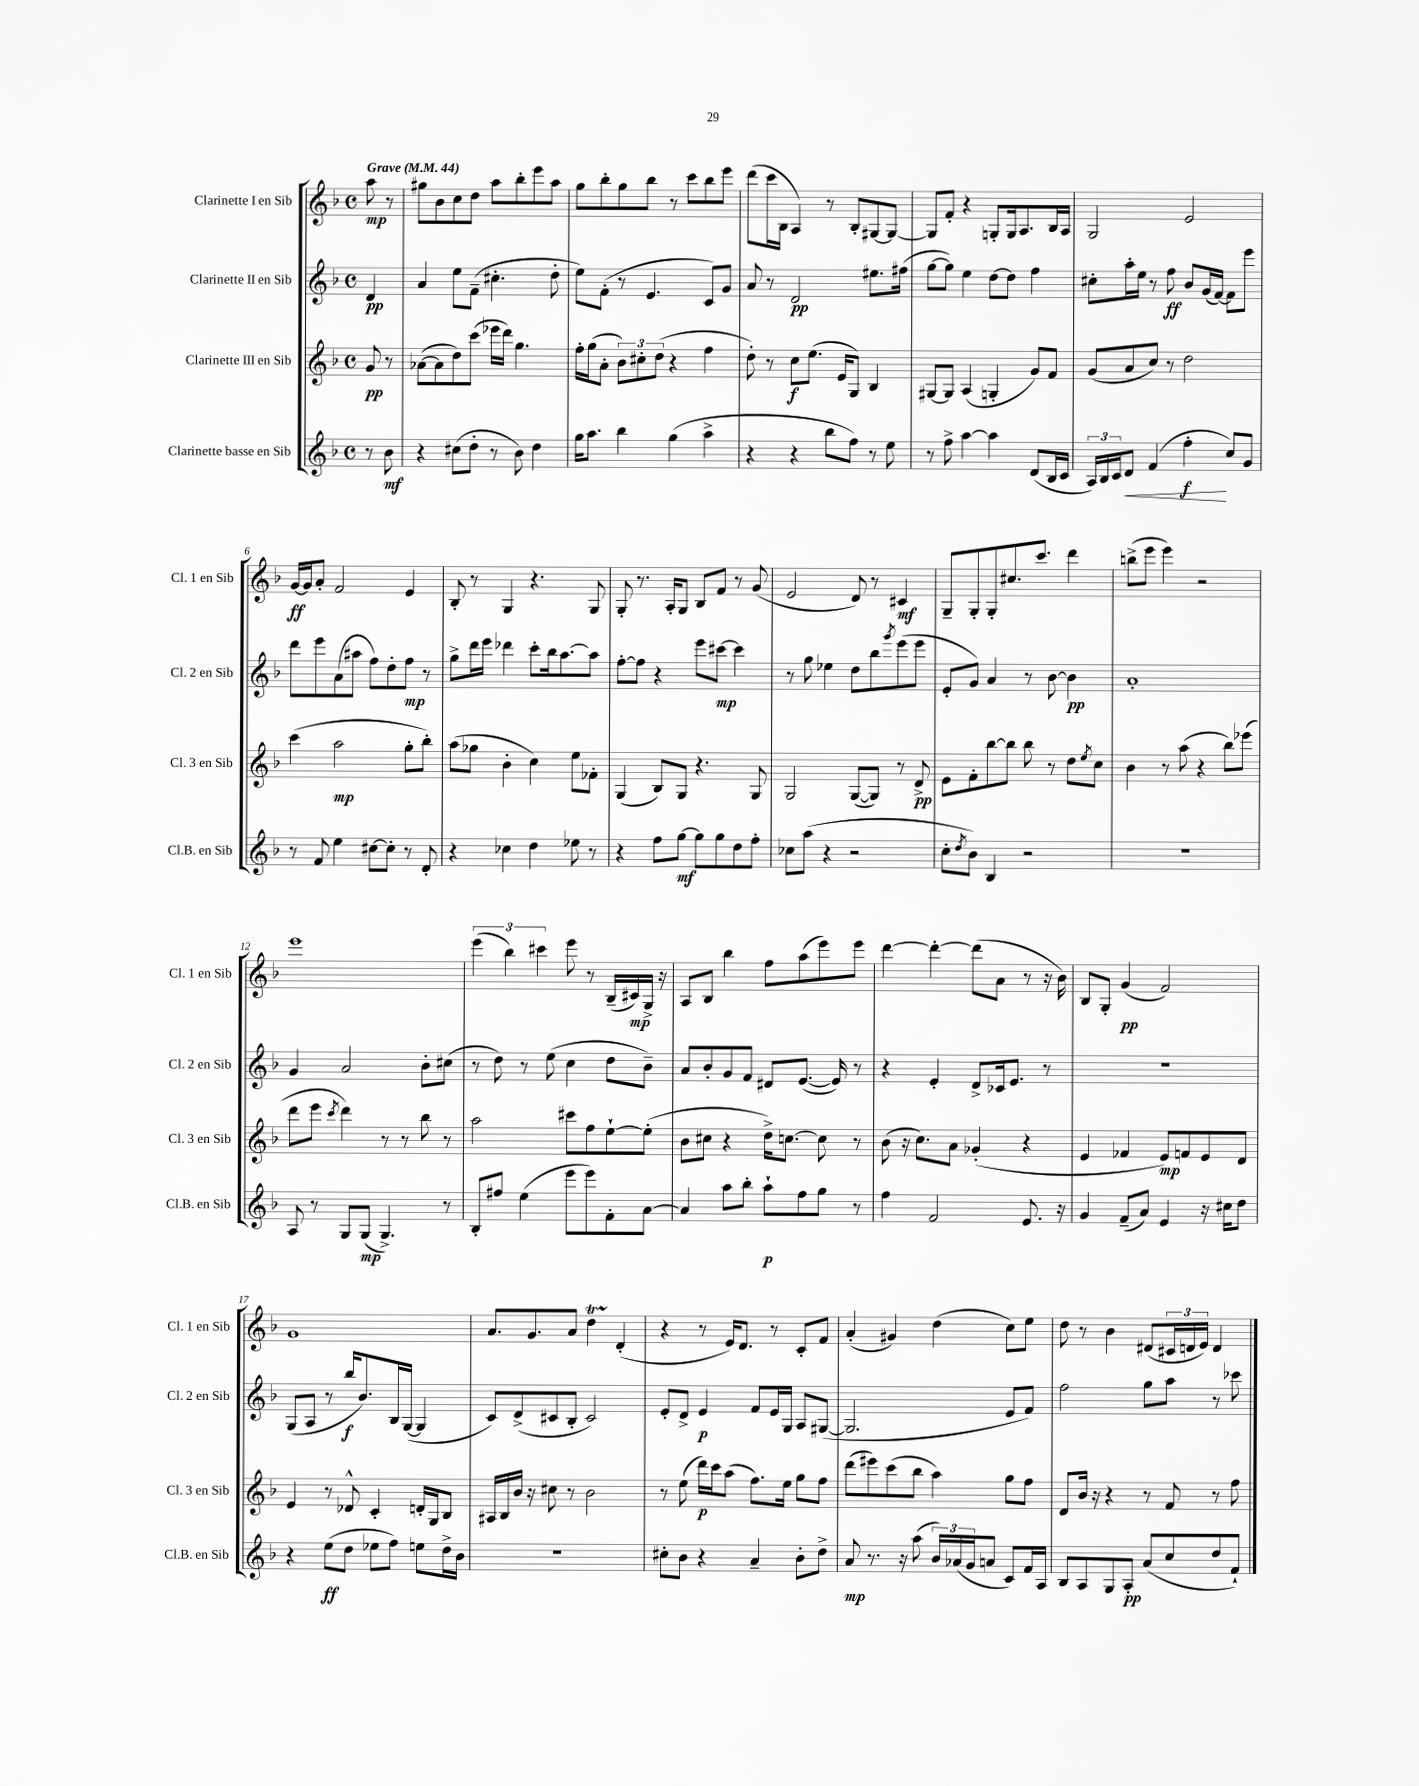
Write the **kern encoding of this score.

**kern	**kern	**kern	**kern
*staff4	*staff3	*staff2	*staff1
*clefG2	*clefG2	*clefG2	*clefG2
*k[b-]	*k[b-]	*k[b-]	*k[b-]
*M4/4	*M4/4	*M4/4	*M4/4
*met(c)	*met(c)	*met(c)	*met(c)
*MM44	*MM44	*MM44	*MM44
8r	8g/	4d/	8aa\
8b-\	8r	.	8r
=	=	=	=
4r	([8a-\L	4a/	8gg#\L
.	8a-\]	.	8b-\
(8cc#\L	8dd\)	8ee\L	8cc\
8dd'\J	(8ccc\J	(8f~\J	8dd\J
8r	16eee-\LL	4.cc#'\	8aa\L
.	16ddd\JJ)	.	.
8b-\)	4.gg\	.	8bb-'\
4dd\	.	.	8eee\
.	.	8dd'\	8aa\J
=	=	=	=
16gg\LK	16ff'\LL	8ee\L)	8gg\L
8.aa\J	(16gg\J	.	.
.	8a'\J	(8f'\J	8bb-'\
4bb-\	12b-\L)	8r	8gg\
.	12cc#'\	.	.
.	.	4.e/	8bb-\J
.	(12dd\J	.	.
(4gg\	4r	.	8r
.	.	.	8ccc\L
4aa^\	4ff\	8c/L)	8bb-\
.	.	8g/J	8eee\J
=	=	=	=
4r	8dd'\)	8a/	(8ddd\L
.	8r	8r	16ccc\L
.	.	.	16B-\JJ
4r	8cc\L	2d/	4A/)
.	(8.ee\J	.	.
8bb-\L	.	.	8r
.	16e/LK	.	.
8ff\J)	8G/J)	.	8B-'/L
8r	4B-/	8.ee#\L	[8G#/
8ee\	.	.	8G#/_J
.	.	(16ff#\Jk	.
=	=	=	=
8r	[8G#/L	[8gg\L	8G#/]L
8ff^\	8G#/]J	8gg\]J)	8f'/J
[4aa\	(4A/	4ee\	4r
4aa\]	4G'/	[8dd\L	8G'/L
.	.	8dd\]J	16G/k
.	.	.	8.A/
(8d/L	8g/L)	4ff\	.
16B-/L	8f/J	.	16B-/L
16c/JJ	.	.	16A/JJ
=	=	=	=
24A/LL)	(8g/L	8cc#'\L	2G/
24B-/	.	.	.
24c/J	.	.	.
8d/J	8a/	16aa'\L	.
.	.	16ee\JJ	.
(4f/	8cc/J)	8r	.
.	8r	8ff\	.
4ff'\	2dd\	8b-/L	2e/
.	.	(16g/L	.
.	.	[16f/JJ)	.
8cc/L)	.	8f\]L	.
8g/J	.	8eee\J	.
=	=	=	=
8r	(4ccc\	8ddd\L	[16g/LL
.	.	.	16g/]J
8f/	.	8eee\	8a'/J
4ee\	2aa\	(8a\	2f/
.	.	8aa#\J	.
[8cc#\L	.	8ff\L)	.
8cc#'\]J	.	8dd'\	.
8r	8gg'\L	8ff\J	4e/
8d'/	8bb-'\J)	8r	.
=	=	=	=
4r	(8aa\L	8gg^\L	8B-'/
.	8gg-\J	16ddd\L	8r
.	.	16eee\JJ	.
4cc-\	4b-'\	4ddd-\	4G/
4dd\	4cc\)	8ccc'\L	4.r
.	.	16bb-\k	.
.	.	[8.aa\	.
8ee-\	8ee\L	.	.
8r	8f-'\J	8aa\]J	8G/
=	=	=	=
4r	(4G/	[8ff'\L	8G'/
.	.	8ff\]J	8.r
8ff\L	8B-/L)	4r	.
.	.	.	16A'/LK
[8gg\J	8G/J	.	8G/J
8gg\]L	4.r	8eee\L	8B-/L
8gg\	.	[8ccc#\J	8f/J
8dd\	.	4ccc#\]	8r
8ff'\J	8G/	.	(8g/
=	=	=	=
8cc-\L	2G/	8r	2e/
(8aa\J	.	8gg\	.
4r	.	4ee-\	.
2r	([8G/L	8dd\L	8d/)
.	8G/]J)	8bb-\	8r
.	.	8qggg/	.
.	8r	(8eee\	4c#/
.	8d^/	8eee\J	.
=	=	=	=
8cc'\L	8e\L	8e'/L	8G~/L
8qdd/	.	.	.
8b-\J)	8f'\	8g/J)	8G'/
4B-/	[8bb-\	4a/	8G'/
.	8bb-\]J	.	8.cc#/
2r	8bb-\	8r	.
.	.	.	8.ccc/J
.	8r	[8b-\	.
.	8dd\L	4b-\]	4ddd\
.	8qee/	.	.
.	8cc\J	.	.
=	=	=	=
1r	4b-\	1a'	(8bb^\L
.	.	.	8eee\J
.	8r	.	4eee\)
.	(8aa\	.	.
.	4r	.	2r
.	8bb-\L)	.	.
.	(8eee-\J	.	.
=	=	=	=
8A/	8ddd\L	4g/	1eee
8r	8eee\J	.	.
.	8qccc/	.	.
8G/L	4ddd\)	2a/	.
(8G/J	.	.	.
4.G^/)	8r	.	.
.	8r	.	.
.	8bb-\	8b-'\L	.
8r	8r	(8cc#\J	.
=	=	=	=
8B-'/L	2aa\	8r	(6eee\
8ff#/J	.	8dd\)	.
.	.	.	6bb-\)
(4ee\	.	8r	.
.	.	.	6ccc#\
.	.	(8ee\	.
8eee\L	8ccc#\L	4cc\	8eee\
8eee\)	8ff\	.	8r
8f'\	[8ee`\	8dd\L	(16B-~/LL
.	.	.	16c#/)
[8a\J	(8ee'\]J	8b-~\J)	16G^/JJ
.	.	.	16r
=	=	=	=
4a/]	8b-\L	8a/L	8A/L
.	8cc#\J	8b-'/	8B-/J
8aa\L	4r	8g/	4bb-\
8bb-'\J	.	8f/J	.
8aa`\L	16dd^\LK)	8d#/L	8ff\L
.	[8.cc\J	.	.
8ff\	.	([8.e/J	(8aa\
8gg\J	8cc\]	.	8eee\)
.	.	16e/])	.
8r	8r	8r	8eee\J
=	=	=	=
4ff\	(8b-\	4r	[4ddd\
.	16r	.	.
.	8.cc\L)	.	.
2f/	.	4e'/	4ddd'\_
.	8a\J	.	.
.	(4g-'/	8d^/L	(8ddd\]L
.	.	16c-/k	8a\J
.	.	8.e/J	.
8.e/	4r	.	8r
.	.	8r	16r
16r	.	.	16b-\)
=	=	=	=
4g/	4e/	1r	8B-/L
.	.	.	8G'/J
(8f~/L	4f-/	.	(4g/
8a/J)	.	.	.
4e/	8e/L)	.	2f/)
.	8f/	.	.
16r	8e/	.	.
16cc#\LK	.	.	.
8dd\J	8d/J	.	.
=	=	=	=
4r	4e/	(8G/L	1g
.	.	8A/J	.
(8ee\L	8r	8r	.
8dd\J	8d-^^/	16bb-/LK	.
.	.	8.b-/)	.
8ee-\L	4c'/	.	.
8ff\J)	.	16B-/L	.
.	.	([16G/JJ	.
8ee\L	16d'/LL	4G/]	.
.	16G/J	.	.
16dd^\L	8B-/J	.	.
16b-\JJ	.	.	.
=	=	=	=
1r	16A#/LL	8c/L)	8.a/L
.	16B-/	.	.
.	16b-/JJ	(8d^/	.
.	16r	.	8.g/
.	8cc#\	8c#/	.
.	8r	8B-'/J	8a/J
.	2b-\	2c#/)	4dd\
.	.	.	(4d'/
=	=	=	=
8cc#'\L	8r	8e'/L	4r
8b-\J	(8ee\	8d^/J	.
4r	16ddd\LL)	4e/	8r
.	16ccc\J	.	.
.	(8aa\J	.	16e/LK)
.	.	.	8.d/J
4a~/	8.ff\L)	8f/L	.
.	.	16e/L	8r
.	16ee\Jk	16G/JJ	.
8b-'\L	8gg\L	8A/L	8c'/L
8dd^\J	8ff\J	([8G#/J	8f/J
=	=	=	=
8a/	(8ddd\L	2.G#/]	(4a'/
8.r	8eee#\)	.	.
.	(8ccc\	.	4g#/)
16r	.	.	.
(8aa\	8bb-\J	.	.
24b-/LL)	4aa\)	.	(4dd\
(24a-/	.	.	.
24g/J	.	.	.
8a/J	.	.	.
8c/L)	8gg\L	8e/L	8cc\L)
16f/L	8ff\J	8f/J)	8ee\J
16A/JJ	.	.	.
=	=	=	=
8B-/L	8d/L	2ff\	8dd\
8A/	16b-/Jk	.	8r
.	16r	.	.
8G/	4r	.	4b-\
8A'/J	.	.	.
(8a/L	8r	8gg\L	(8d#/L
8cc/	8f/	8aa\J	24c#/L
.	.	.	24d/
.	.	.	24e/JJ)
8dd/	8r	8r	4d/
8f`/J)	8ff\	8ccc-\	.
==	==	==	==
*-	*-	*-	*-
